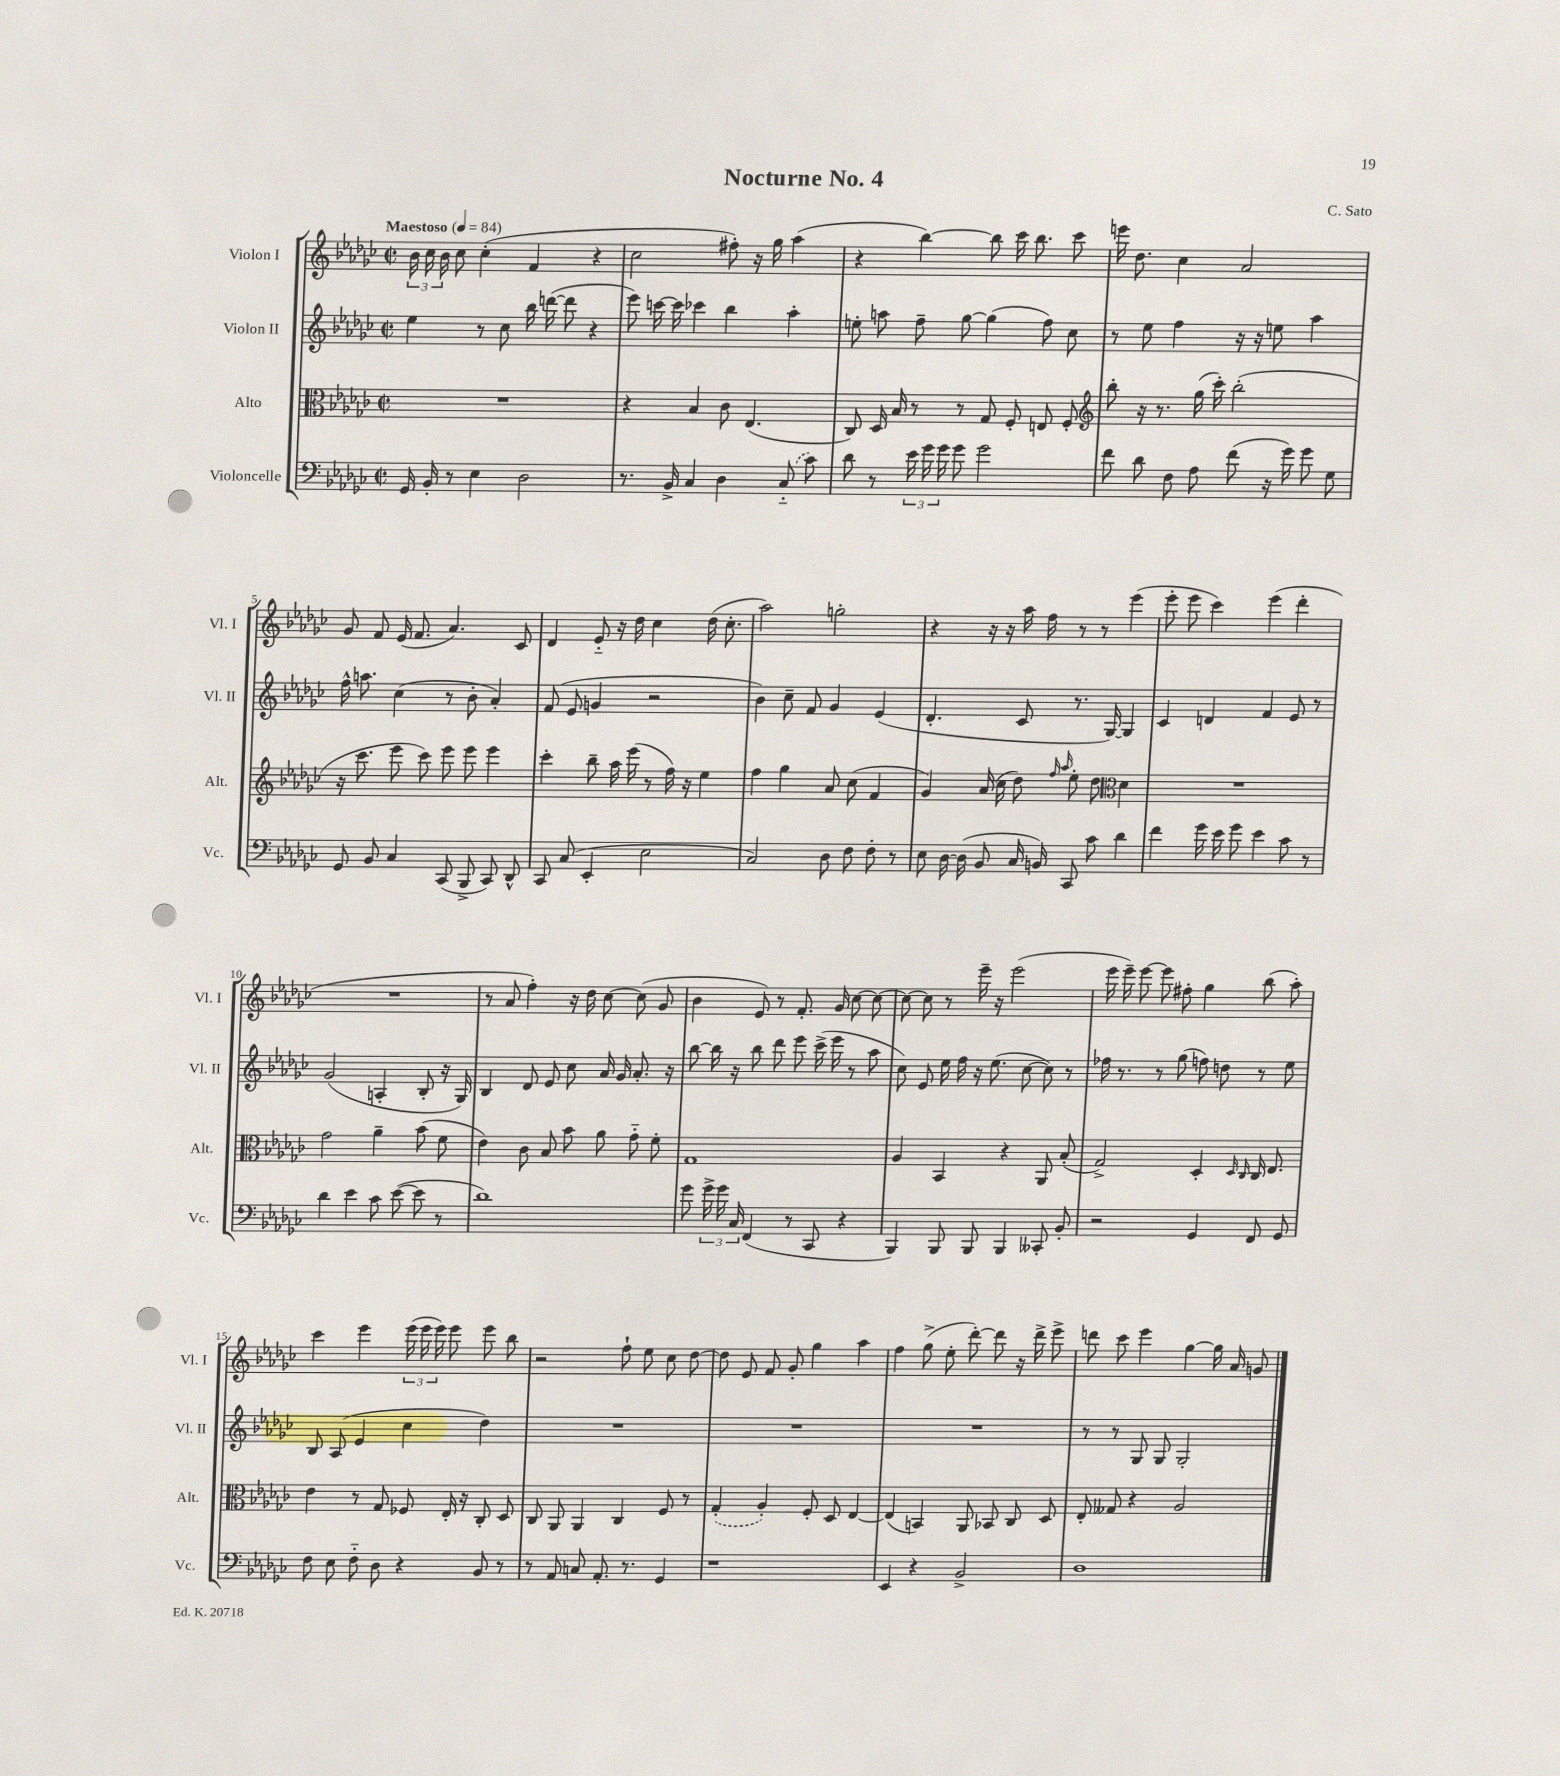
\header { title = "Nocturne No. 4" composer = "C. Sato" }
<<
\new StaffGroup <<
\new Staff = "s0" \with { instrumentName = "Violon I" shortInstrumentName = "Vl. I" } {
    \clef treble \key ges \major \defaultTimeSignature \time 2/2 \tempo "Maestoso" 4 = 84
    \autoBeamOff \tuplet 3/2 { bes'16 ces''16 bes'16 } ces''8 ces''4-.( f'4 r4 |
    ces''2 fis''8-.) r16 ges''16 aes''4( |
    r4 bes''4~) bes''8 ces'''16 bes''8. ces'''8 |
    e'''16 des''8. ces''4 aes'2 |
    ges'8 f'8 ees'16( f'8. aes'4.) ces'8 |
    des'4 ees'8-_ r16 des''16 ces''4 des''16( ces''8.-. |
    aes''2) g''2-. |
    r4 r16 r16 aes''16 f''16 r8 r8 ees'''4( |
    ees'''8-. ees'''8 ces'''4) ees'''4( des'''4-. |
    R1 |
    r8 aes'8 f''4-.) r16 des''16 ces''8~ ces''8( ges'8 |
    bes'4 ees'8) r8 f'8.-. ges'16 ces''8~ ces''8~ |
    ces''8~ ces''8 r8 ees'''16-- r16 ees'''2( |
    ees'''16 ees'''16--) ees'''8~ ees'''8 fis''8-. ges''4 bes''8( aes''8-.) |
    ces'''4 ees'''4 \tuplet 3/2 { ees'''16( ees'''16 ees'''16) } ees'''8 ees'''8 bes''8 |
    r2 f''8-! ees''8 ces''8 des''8~ |
    des''8 ees'8 f'8 ges'8-. ges''4 aes''4 |
    f''4 ges''8->( ees''8-. des'''8~-.) des'''8 r16 des'''16-> ees'''8-> |
    d'''8 ces'''8 ees'''4 ges''4~ ges''16 aes'16 g'8 \bar "|." |
}
\new Staff = "s1" \with { instrumentName = "Violon II" shortInstrumentName = "Vl. II" } {
    \clef treble \key ges \major \defaultTimeSignature \time 2/2
    \autoBeamOff ees''4 r8 ces''8 bes''16 d'''16~( d'''8 r4 |
    ees'''8) c'''16~ c'''16 ces'''4 bes''4 aes''4-. |
    e''8-. a''8 f''8-- ges''8~ ges''4( f''8) ces''8 |
    r8 ees''8 f''4 r16 r16 e''8 aes''4 |
    f''16-^ a''8. ces''4( r8 bes'8-. aes'4-.) |
    f'8( ees'8 g'4 r2 |
    bes'4) ces''8-- f'8 ges'4 ees'4( |
    des'4.-. ces'8 r8. ges16~) ges4 |
    ces'4 d'4 f'4 ees'8 r8 |
    ges'2( a4-. bes8-. r16 ges16) |
    bes4 des'8 ees'8 ces''8 aes'16 ges'16 aes'8.-. r16 |
    bes''8~ bes''16 r16 bes''8 des'''8 ees'''8 ces'''16->( ees'''16 r8 aes''8 |
    ces''8) ees'8 ees''16 f''16 r16 ees''8.( ces''8~ ces''8) r8 |
    fes''16 r8. r8 ges''8( f''8) d''8 r8 ees''8 |
    bes8 aes8( ees'4 ces''4 des''4) |
    R1 |
    R1 |
    R1 |
    r8 r8 ges8 ges8 ges2-. \bar "|." |
}
\new Staff = "s2" \with { instrumentName = "Alto" shortInstrumentName = "Alt." } {
    \clef alto \key ges \major \defaultTimeSignature \time 2/2
    \autoBeamOff R1 |
    r4 bes4 ces'8 ees4.( |
    ces8) des16 bes16 r8 r8 ges8 f8-. e8 f8-. |
    \clef treble bes''8-. r16 r8. ges''16( ces'''16-.) bes''2-.( |
    r16 ces'''8. ees'''8 ces'''8) ees'''8 ees'''8 ees'''4 |
    ces'''4-. bes''8-- aes''16 ees'''16( r8 f''16) r16 ees''4 |
    f''4 ges''4 aes'8 ces''8( f'4 |
    ges'4) aes'16( ces''16 des''8) \grace { f''16 aes''16 } ees''8-. des''8 \clef alto des'4 |
    R1 |
    ges'2 aes'4-- bes'8( f'8 |
    ees'4) ces'8 bes8 bes'8 aes'8 ges'8-_ f'8-. |
    ges1 |
    aes4 bes,4 r4 aes,8 bes8-.( |
    ges2->) des4-. \grace { des16 ces16 } ces16 ees8. |
    ees'4 r8 ges8 fes8 ees16-. r16 ces8-. des8 |
    ces8 aes,8 aes,4 ces4 f8 r8 |
    \once \slurDashed ges4-.( aes4-.) f8-. des8 ees4~ |
    ees4( b,4) aes,8 bes,8 ces8 des8 |
    ees8-. geses8 r4 aes2 \bar "|." |
}
\new Staff = "s3" \with { instrumentName = "Violoncelle" shortInstrumentName = "Vc." } {
    \clef bass \key ges \major \defaultTimeSignature \time 2/2
    \autoBeamOff ges,16 bes,16-. r8 ees4 des2 |
    r8. bes,16-> ces4 des4 \once \slurDashed ces8-_( ces'8) |
    des'8 r8 \tuplet 3/2 { ees'16 ges'16 ges'16 } ges'8 ges'2 |
    f'8 des'8 f8 aes8 f'8( r16 ges'16) ges'8 ges8 |
    ges,8 bes,8 ces4 ces,8( bes,,8-> ces,8) des,8-^ |
    ces,8 ces8( ees,4-. ees2 |
    ces2) des8 f8 f8-. r8 |
    ees8 des16~ des16( bes,8 ces16 b,16) ces,8 ces'8 des'4 |
    f'4 ges'16 ees'16 ges'8 ees'4 ces'8 r8 |
    des'4 ees'4 ces'8 ees'8~( ees'8 r8 |
    des'1) |
    ges'8 \tuplet 3/2 { ges'16-> ges'16 ces16 } f,4( r8 ces,8 r4 |
    bes,,4) bes,,8 bes,,8 bes,,4 ceses,8-. bes,8-. |
    r2 ges,4 f,8 ges,8 |
    f8 ees8 f8-_ des8 r4 bes,8 r8 |
    r8 aes,8 c8 aes,8.-. r8. ges,4 |
    r1 |
    ees,4 r4 bes,2-> |
    des1 \bar "|." |
}
>>
>>
